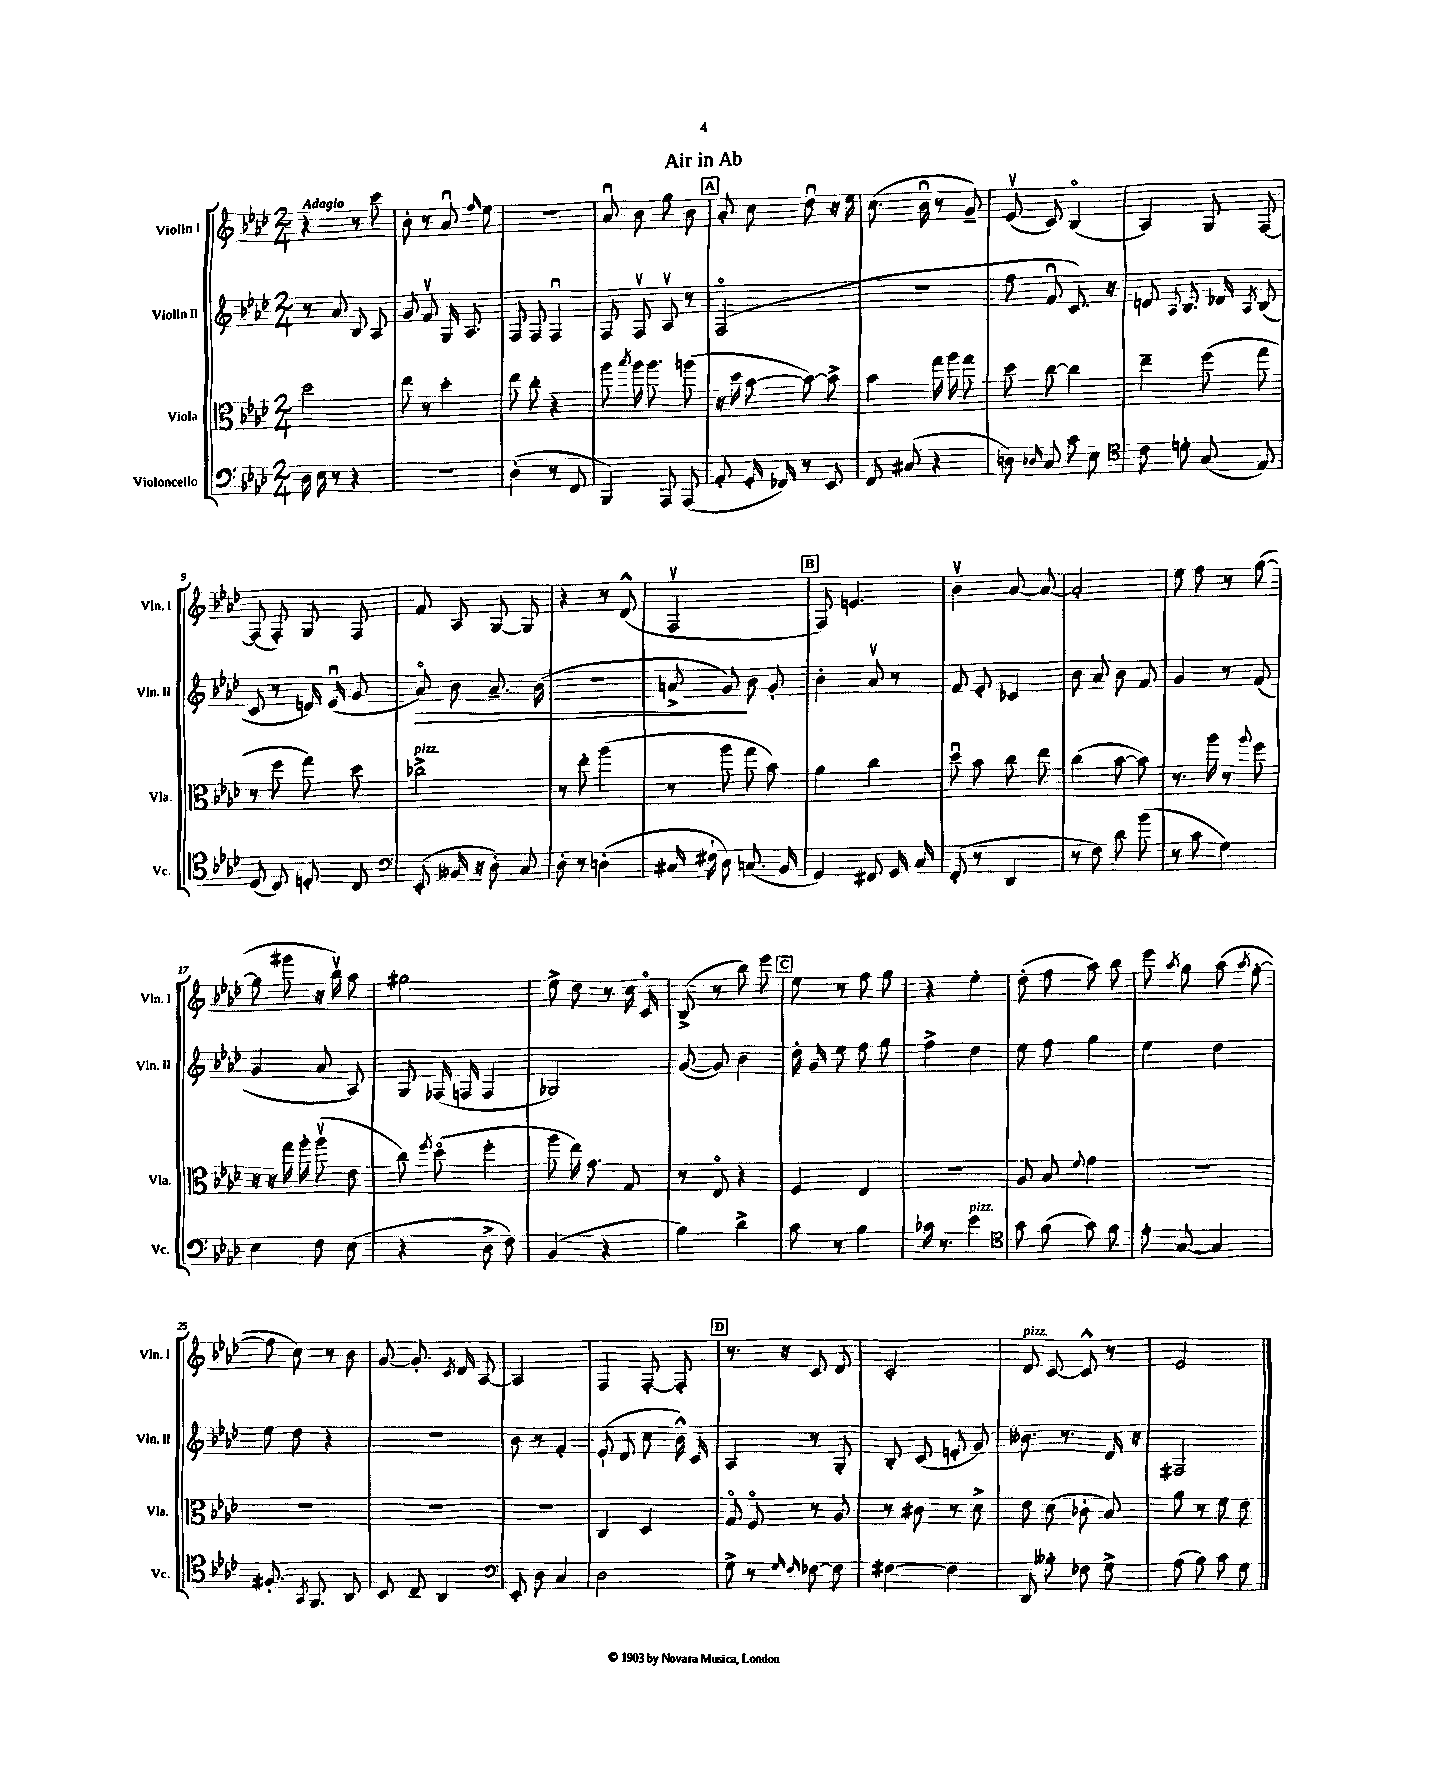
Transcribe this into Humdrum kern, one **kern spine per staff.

**kern	**kern	**kern	**dynam	**kern
*part4	*part3	*part2	*part2	*part1
*staff4	*staff3	*staff2	*staff2	*staff1
*I"Violoncello	*I"Viola	*I"Violin II	*	*I"Violin I
*I'Vc.	*I'Vla.	*I'Vln. II	*	*I'Vln. I
*clefF4	*clefC3	*clefG2	*	*clefG2
*k[b-e-a-d-]	*k[b-e-a-d-]	*k[b-e-a-d-]	*	*k[b-e-a-d-]
*M2/4	*M2/4	*M2/4	*	*M2/4
=1	=1	=1	=1	=1
!	!	!	!	!LO:TX:a:B:t=Adagio
16D-\	2dd-\	8r	.	4r
16E-\	.	.	.	.
8r	.	8a-/	.	.
4r	.	8B-/	.	8r
.	.	8A-/	.	8ccc\
=2	=2	=2	=2	=2
2r	8ee-\	8g/	.	8b-'\
.	8r	8fv/	.	8r
.	4dd-'\	16G/	.	8a-u/
.	.	8.A-/	.	.
.	.	.	.	16qqff/
.	.	.	.	8ee-\
=3	=3	=3	=3	=3
(4D-'\	8ee-\	8F/	.	2r
.	8cc'\	8F/	.	.
8r	4r	4Fu/	.	.
8FF/	.	.	.	.
=4	=4	=4	=4	=4
4BBB-/)	8aa-\	8F/	.	8a-u/
.	8qbb-/	.	.	.
.	16aa-\	8Fv/	.	8b-\
.	8.aa-\	.	.	.
8AAA-/	.	8A-v/	.	8gg\
(8AAA-/	(8aan\	8r	.	8b-\
!!LO:REH:place=s1:t=A
=5	=5	=5	=5	=5
8AA-'/	16r	(2F/	.	8a-'/
.	16dd-\	.	.	.
16GG'/	[8b-\	.	.	8cc\
16FF-X/)	.	.	.	.
8r	8b-\_)	.	.	8dd-u\
8EE-/	8b-^\]	.	.	16r
.	.	.	.	16ee-\
=6	=6	=6	=6	=6
8FF/	4b-\	2r	.	(8.cc\
(8C#X/	.	.	.	.
.	.	.	.	16b-u\
4r	16gg\	.	.	8r
.	16aa-\	.	.	.
.	8gg\	.	.	8g~/)
=7	=7	=7	=7	=7
8Dn\)	8dd-\	8ff\	.	(8e-v/
16qqD-X/	.	.	.	.
8C/	[8cc\	8fu/	.	8c/)
8c\	4cc\]	8.c/)	.	(4B-/
8E-\	.	.	.	.
.	.	16r	.	.
=8	=8	=8	=8	=8
*clefC4	*	*	*	*
8c\	4ee-~\	8dn/	.	4A-/)
.	.	8qqA-/	.	.
8dn'\	.	8.B-/	.	.
(8G/	(8ff\	.	.	8G/
.	.	16d-X/	.	.
.	.	8qA-/	.	.
8E-/)	8gg\	(8B-/	.	[8F/
!!LO:LB:g=z
=9	=9	=9	=9	=9
(8D-/	8r	8c/	.	(8F/]
8C/)	8ff\	8r	.	8F'/)
8Dn'/	8gg\)	16dn/)	.	8G/
.	.	(16e-u/	.	.
8C/	8dd-\	8g/	.	8F/
=10	=10	=10	=10	=10
*clefF4	*	*	*	*
!	!LO:TX:a:i:t=pizz.	!	!	!
!	!	!	!LO:HP:b	!
(8EE-'/	2cc-X^\	8a-/)	>	8f/
16BB--X/	.	8b-\	.	8A-/
16r	.	.	.	.
8D-'\)	.	8.a-~/	.	[8G/
8C/	.	.	.	8G/]
.	.	(16b-\	.	.
=11	=11	=11	=11	=11
8D-'\	8r	2r	.	4r
8r	8ee-'\	.	.	.
(4Dn'\	(4aa-\	.	.	8r
.	.	.	.	(8d-^^/
=12	=12	=12	=12	=12
16C#X/	8r	8an^/	.	2Fv/
16F#X`\	.	.	.	.
8D-\)	8aa-\	8g/)	.	.
(8.Cn/	8gg\	8b-\	]	.
.	8b-\)	8g'/	.	.
16BB-/	.	.	.	.
!!LO:REH:place=s1:t=B
=13	=13	=13	=13	=13
4GG/)	4a-\	4b-'\	.	8F/)
.	.	.	.	4.en/
8FF#X/	4cc\	8a-v/	.	.
16GG/	.	8r	.	.
16C/	.	.	.	.
=14	=14	=14	=14	=14
(8FF'/	8dd-u\	8f/	.	4b-v\
8r	8b-\	8e-'/	.	.
4DD-/	8cc\	4c-X/	.	[8a-/
.	8ee-\	.	.	8a-/_
=15	=15	=15	=15	=15
8r	(4cc\	8b-\	.	2a-'/]
8F\)	.	8a-/	.	.
8d-\	[8b-\	8b-\	.	.
(8b-\	8b-\])	8f/	.	.
=16	=16	=16	=16	=16
8r	8.r	4g/	.	8ee-\
8c\	.	.	.	8ff\
.	16aa-\	.	.	.
4G\)	8r	8r	.	8r
.	8qqaa-/	.	.	.
.	8ff\	(8f/	.	([8gg\
!!LO:LB:g=z
=17	=17	=17	=17	=17
4E-\	16r	4g/	.	8gg\]
.	16r	.	.	.
.	16gg\	.	.	8ggg#X\
.	16aa-'\	.	.	.
8F\	(8aa-v\	8a-/	.	16r
.	.	.	.	16bb-v\)
(8E-\	8e-\	8A-/)	.	8aa-\
=18	=18	=18	=18	=18
4r	8cc\)	8G/	.	2gg#X\
.	8qff/	.	.	.
.	(8dd-\	(16F-X/	.	.
.	.	16Fn/	.	.
8D-^\	4ff'\	4F/	.	.
8F\)	.	.	.	.
=19	=19	=19	=19	=19
(4BB-/	8aa-\	2G-X/)	.	8ee-^\
.	16ee-\)	.	.	8dd-\
.	8.g\	.	.	.
4r	.	.	.	8r
.	8G/	.	.	16cc\
.	.	.	.	16c/
=20	=20	=20	=20	=20
4B-\)	8r	([8g/	.	(8B-^/
.	8E-/	8g/])	.	8r
4d-^\	4r	4b-\	.	8bb-\)
.	.	.	.	8eee-\
!!LO:REH:place=s1:t=C
=21	=21	=21	=21	=21
8c\	4F/	16dd-'\	.	8ee-\
.	.	16g/	.	.
8r	.	8ee-\	.	8r
4B-\	4E-/	8ff\	.	8ff\
.	.	8gg\	.	8gg\
=22	=22	=22	=22	=22
16c-X\	2r	4ff^\	.	4r
8.r	.	.	.	.
!LO:TX:a:i:t=pizz.	!	!	!	!
4e-\	.	4dd-\	.	4ee-'\
=23	=23	=23	=23	=23
*clefC4	*	*	*	*
8g\	8A-/	8ee-\	.	(8dd-'\
(8f\	8B-/	8ff\	.	8ff\
.	8qqf/	.	.	.
8g\)	4g\	4gg\	.	8aa-\)
8f\	.	.	.	8bb-\
=24	=24	=24	=24	=24
8e-'\	2r	4ee-\	.	8eee-\
.	.	.	.	8qaa-/
[8G/	.	.	.	8gg\
4G/]	.	4dd-\	.	(8aa-\
.	.	.	.	8qaa-/
.	.	.	.	[8ff'\
!!LO:LB:g=z
=25	=25	=25	=25	=25
8.F#X'/	2r	8ee-\	.	8ff\]
.	.	8dd-\	.	8cc\)
8qGG/	.	.	.	.
8.FF/	.	.	.	.
.	.	4r	.	8r
8AA-/	.	.	.	8b-\
=26	=26	=26	=26	=26
8BB-/	2r	2r	.	[8g/
8C~/	.	.	.	8.g'/]
4AA-/	.	.	.	.
.	.	.	.	8qc/
.	.	.	.	16d-/
.	.	.	.	[8A-/
=27	=27	=27	=27	=27
*clefF4	*	*	*	*
8EE-'/	2r	8b-\	.	2A-/]
8D-\	.	8r	.	.
4C/	.	4f'/	.	.
=28	=28	=28	=28	=28
2D-\	4C/	(8e-`/	.	4F/
.	.	8d-/	.	.
.	4D-/	8cc\	.	[8F'/
.	.	16b-^^\)	.	8F'/]
.	.	16c/	.	.
!!LO:REH:place=s1:t=D
=29	=29	=29	=29	=29
8G^\	8G/	4A-/	.	8.r
8r	8F/	.	.	.
.	.	.	.	16r
16qqG/	.	.	.	.
16qqF/	.	.	.	.
[8F-X\	8r	8r	.	8c/
8F-\]	8A-/	8G'/	.	8d-/
=30	=30	=30	=30	=30
[4F#X\	8r	8B-'/	.	2c'/
.	8c#X\	(8c/	.	.
4F#\]	8r	8en'/	.	.
.	8d-^\	8g/)	.	.
=31	=31	=31	=31	=31
!	!	!	!	!LO:TX:a:i:t=pizz.
8DD-/	8e-\	8.b--X\	.	8d-/
8B--X'\	(8d-\	.	.	[8c/
.	.	8.r	.	.
8F-X\	8c-X'\	.	.	8c^^/]
8G^\	8B-/)	16d-/	.	8r
.	.	16r	.	.
=32	=32	=32	=32	=32
(8A-\	8a-\	2F#X/	.	2e-/
8B-\)	8r	.	.	.
8c\	8f\	.	.	.
8G\	8e-\	.	.	.
==	==	==	==	==
*-	*-	*-	*-	*-
